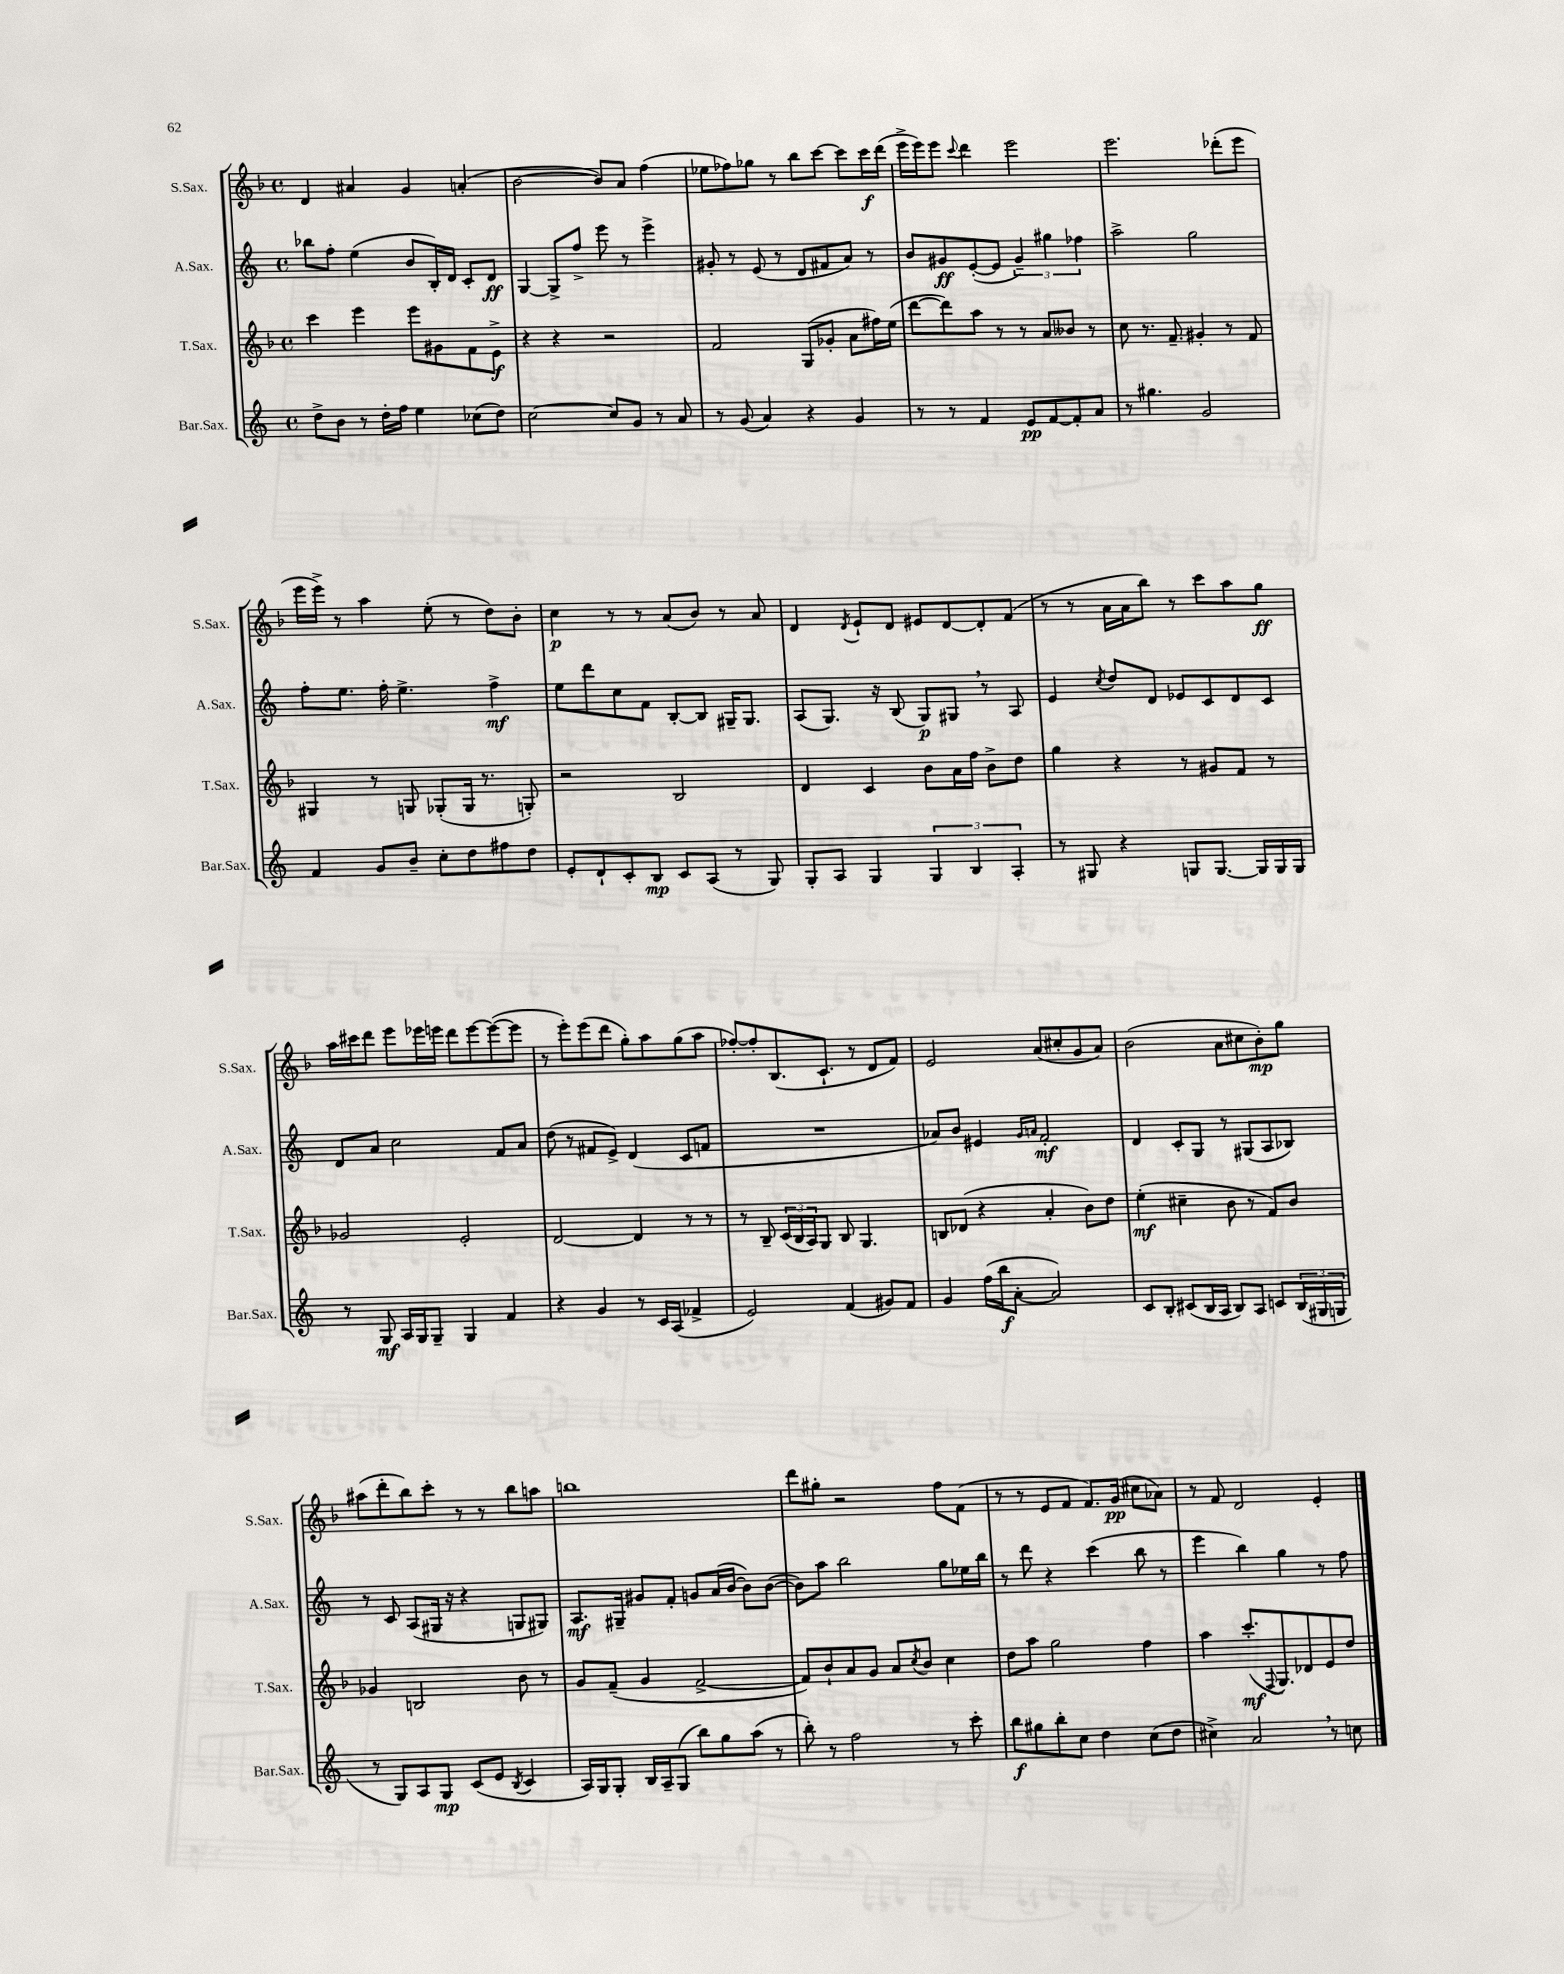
<<
\new StaffGroup <<
\new Staff = "s0" \with { instrumentName = "S.Sax." shortInstrumentName = "S.Sax." } {
    \clef treble \key f \major \defaultTimeSignature \time 4/4
    d'4 ais'4 g'4 a'4-.( |
    bes'2~ bes'8) a'8 f''4( |
    ees''8 fes''8) ges''8 r8 bes''8 c'''8~ c'''8 c'''16\f d'''16( |
    e'''16-> e'''16) e'''8 \appoggiatura { c'''8 } d'''4 e'''2 |
    e'''2. des'''8-.( e'''8 |
    e'''16 e'''16->) r8 a''4 e''8-.( r8 d''8) bes'8-. |
    c''4\p r8 r8 a'8( bes'8) r8 a'8 |
    d'4 \acciaccatura { d'8 } e'8-! d'8 eis'8 d'8~ d'8-. f'8( |
    r8 r8 a'16 a'16 bes''8) r8 c'''8 a''8 g''8\ff |
    a''16 cis'''16 d'''8 e'''8 ees'''16 e'''16 d'''8 e'''8~ e'''8~( e'''8 |
    r8 e'''8-.) e'''8( d'''8 g''8-.) a''8 g''8( a''8 |
    fes''8~-.) fes''8-. bes8.( c'8.-! r8 d'8 f'8) |
    e'2 a'8( cis''8-. g'8 a'8) |
    bes'2( a'8 cis''8 bes'8-.\mp) g''8 |
    ais''8( d'''8-. bes''8) c'''8-. r8 r8 bes''8 a''8 |
    b''1 |
    d'''8 gis''8-. r2 f''8 f'8( |
    r8 r8 e'8 f'8 f'8.) g'16\pp( cis''8 aes'8) |
    r8 f'8 d'2 e'4-. \bar "|." |
}
\new Staff = "s1" \with { instrumentName = "A.Sax." shortInstrumentName = "A.Sax." } {
    \clef treble \key c \major \defaultTimeSignature \time 4/4
    bes''8 f''8-. e''4( b'8 b16-.) d'16 c'8-. d'8\ff |
    g4~ g8-> f''8-> e'''8 r8 e'''4-> |
    gis'8-. r8 e'8( r8 d'8 fis'8 a'8) r8 |
    b'8 gis'8\ff e'8~-.( e'8 \tuplet 3/2 { gis'4--) gis''4 fes''4 } |
    a''2-> g''2 |
    f''8-. e''8. f''16-. e''4.-> f''4->\mf |
    e''8 d'''8 c''8 f'8 b8~-. b8 gis16-- gis8. |
    a8( g8.) r16 b8( g8\p) gis8 \breathe r8 a8 |
    e'4 \acciaccatura { c''8 } d''8 d'8 ees'8 c'8 d'8 c'8 |
    d'8 a'8 c''2 f'8 a'8 |
    d''8( r8 fis'8 e'8->) d'4( c'8 f'8 |
    R1 |
    aes'8) b'8 eis'4 \grace { g'16 a'16 } f'2-.\mf |
    d'4 c'8-. g8 r8 gis8( a8 bes8) |
    r8 c'8 a8( gis16 r16 r4 g8 gis8) |
    a8.\mf gis16-- gis'8 f'8-. g'8 a'16( b'16~ b'8) b'8~( |
    b'8) a''8 b''2 g''8 ees''16 b''16 |
    r8 d'''8 r4 c'''4( b''8 r8 |
    e'''4 b''4) g''4 r8 f''8 \bar "|." |
}
\new Staff = "s2" \with { instrumentName = "T.Sax." shortInstrumentName = "T.Sax." } {
    \clef treble \key f \major \defaultTimeSignature \time 4/4
    c'''4 e'''4 e'''8 gis'8 f'8 e'8->\f |
    r4 r4 r2 |
    f'2 g8( ges'8-. a'8 fis''16) e''16( |
    d'''8~ d'''8) a''8 r8 r8 a'8 beses'8 r8 |
    c''8 r8. f'8.-- gis'4-. r8 f'8 |
    gis4 r8 g8 ges8-.( ges16 r8. g8-.) |
    r2 bes2 |
    d'4 c'4 bes'8 a'16 f''16 bes'8-> d''8 |
    g''4 r4 r8 gis'8 f'8 r8 |
    ges'2 e'2-. |
    d'2~ d'4 r8 r8 |
    r8 bes8-- \tuplet 3/2 { c'16( bes16 a16) } g8 bes8 g4. |
    b8 des'8( r4 a'4-. bes'8) d''8 |
    e''4-.\mf( cis''4-- bes'8 r8 f'8) bes'8 |
    ges'4 b2 bes'8 r8 |
    g'8 f'8--( g'4 f'2~-> |
    f'8) bes'8-! a'8 g'8 a'8 \acciaccatura { c''8 } bes'8 c''4 |
    d''8 a''8 g''2 f''4 |
    a''4 c'''8.-.\mf( \appoggiatura { f8 } g8.) des'8 e'8 d''8 \bar "|." |
}
\new Staff = "s3" \with { instrumentName = "Bar.Sax." shortInstrumentName = "Bar.Sax." } {
    \clef treble \key c \major \defaultTimeSignature \time 4/4
    d''8-> b'8 r8 d''16-. f''16 e''4 ces''8( d''8) |
    c''2~ c''8 g'8 r8 a'8 |
    r8 g'8( a'4) r4 g'4 |
    r8 r8 f'4 e'8\pp f'8~ f'8-. a'8 |
    r8 gis''4. g'2 |
    f'4 g'8 b'8-- c''8-. d''8 fis''8 d''8 |
    e'8-. d'8-! c'8-. b8\mp c'8 a8( r8 g8) |
    g8-. a8 g4 \tuplet 3/2 { g4 b4 a4-. } |
    r8 gis8 r4 g8 g8.~ g16 g16 g16 |
    r8 g8\mf a16 g16 g8-- g4 f'4 |
    r4 g'4 r8 c'16 a16( fes'4-> |
    e'2) f'4( gis'8) f'8 |
    g'4 f''16( b''16\f a'8~-. a'2) |
    c'8 b8-. cis'8( b16 a16 b8) a8 c'8 \tuplet 3/2 { b16( gis16 g16 } |
    r8 g8) a8 g8\mp c'8( e'8 \acciaccatura { b8 } c'4 |
    a16) g16 g8-. b16 a16-- g8( b''8) g''8 a''8( r8 |
    b''8-.) r8 f''2 r8 c'''8-. |
    b''8\f gis''8 b''8-. c''8 d''4 c''8( d''8 |
    cis''4->) a'2 \breathe r8 c''8 \bar "|." |
}
>>
>>
\layout { \context { \Score \remove "Bar_number_engraver" } }
